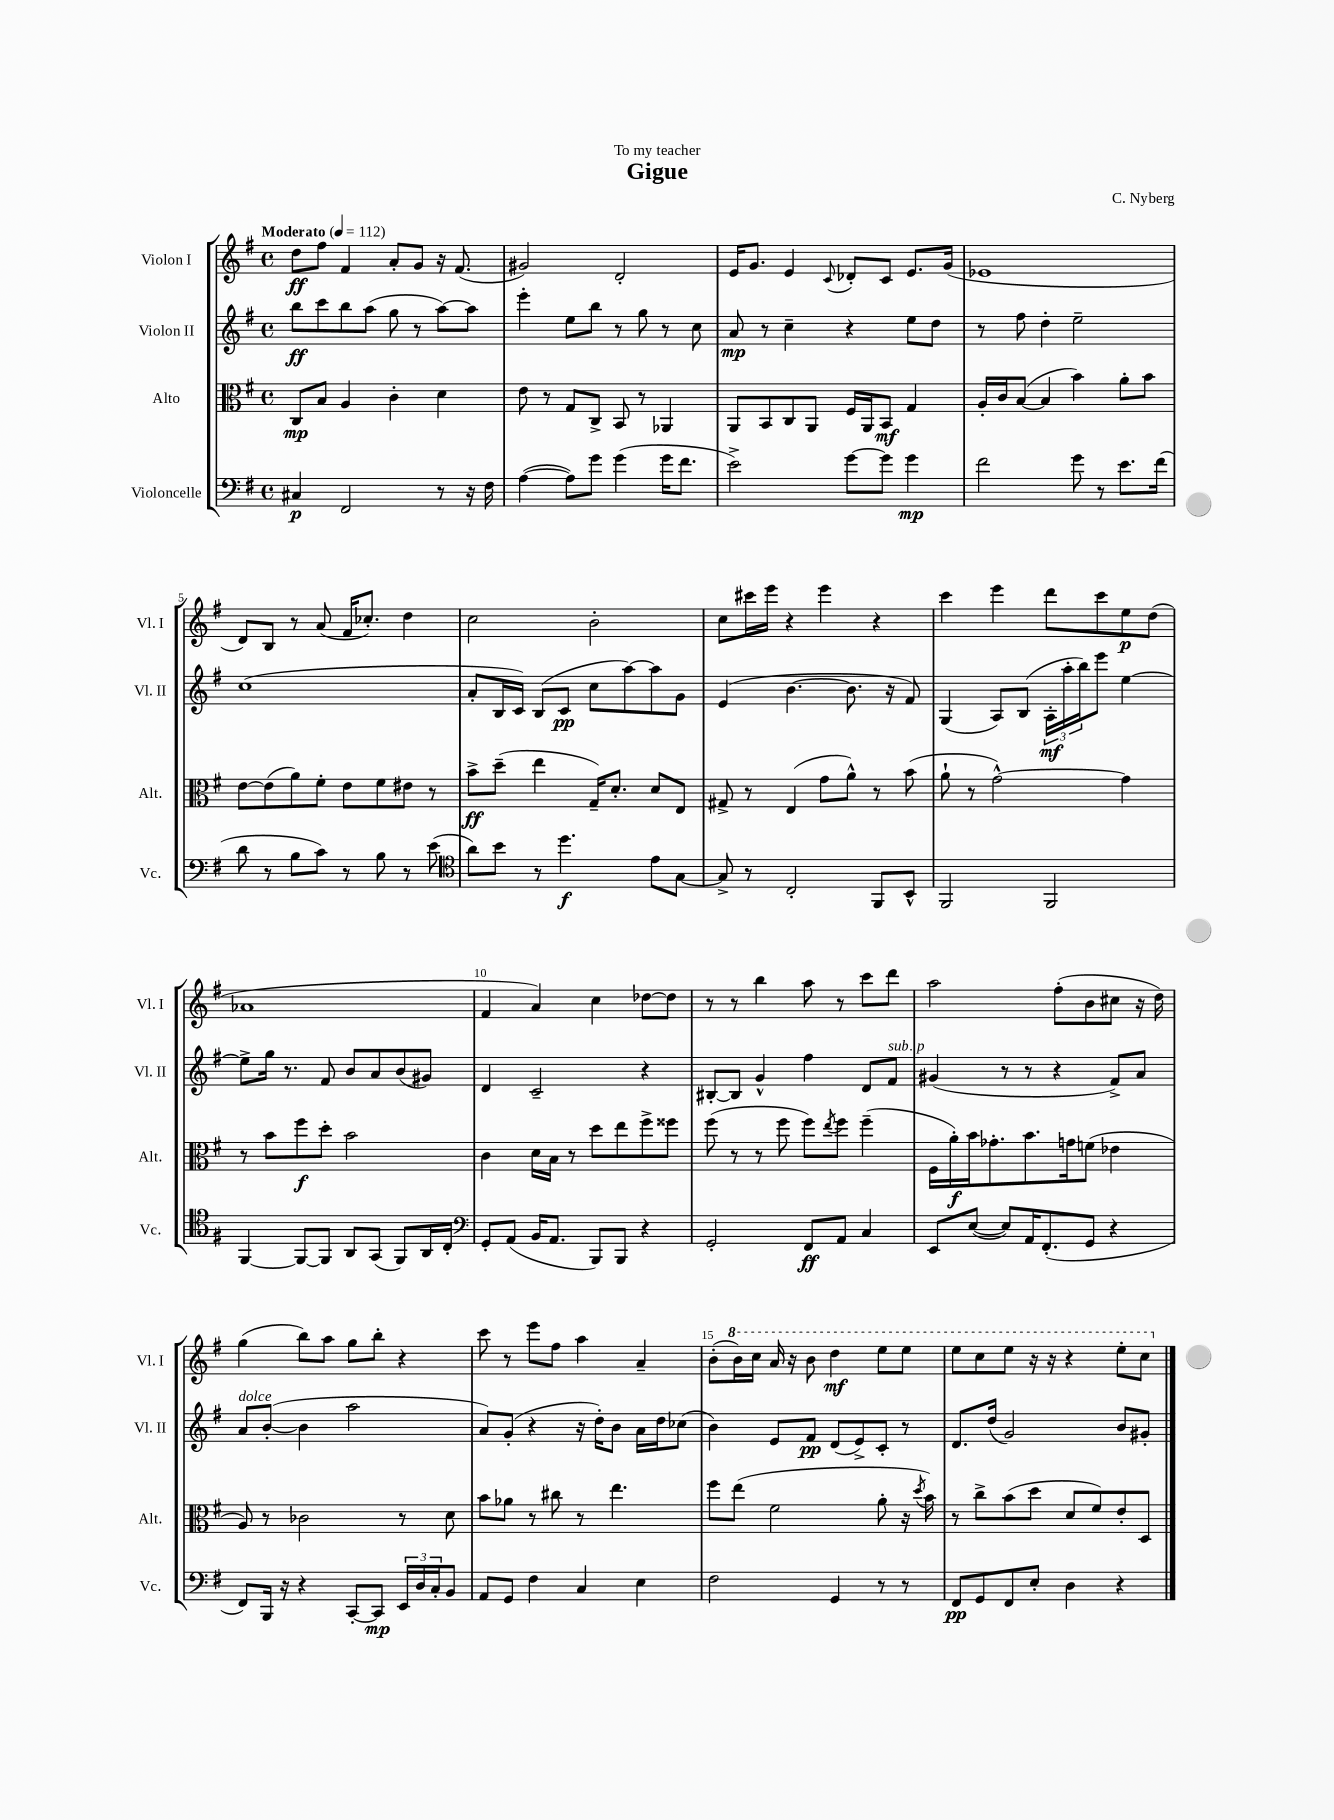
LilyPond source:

\header { title = "Gigue" composer = "C. Nyberg" dedication = "To my teacher" }
<<
\new StaffGroup <<
\new Staff = "s0" \with { instrumentName = "Violon I" shortInstrumentName = "Vl. I" } {
    \clef treble \key g \major \defaultTimeSignature \time 4/4 \tempo "Moderato" 4 = 112
    d''8\ff fis''8 fis'4 a'8-. g'8 r16 fis'8.( |
    gis'2) d'2-. |
    e'16 g'8. e'4 \appoggiatura { c'8 } des'8-. c'8 e'8. g'16( |
    ees'1 |
    d'8) b8 r8 a'8( fis'16 ces''8.-.) d''4 |
    c''2 b'2-. |
    c''8 cis'''16 e'''16 r4 e'''4 r4 |
    c'''4 e'''4 d'''8 c'''8 e''8\p d''8( |
    aes'1 |
    fis'4 a'4) c''4 des''8~ des''8 |
    r8 r8 b''4 a''8 r8 c'''8 d'''8 |
    a''2 fis''8-.( b'8 cis''8 r16 d''16) |
    g''4( b''8) a''8 g''8 b''8-. r4 |
    c'''8 r8 e'''8 fis''8 a''4 a'4-- |
    b'8-.( \ottava #1 b''16) c'''16 a''16 r16 b''8 d'''4\mf e'''8 e'''8 |
    e'''8 c'''8 e'''8 r16 r16 r4 e'''8-. c'''8 \ottava #0 \bar "|." |
}
\new Staff = "s1" \with { instrumentName = "Violon II" shortInstrumentName = "Vl. II" } {
    \clef treble \key g \major \defaultTimeSignature \time 4/4
    b''8\ff c'''8 b''8 a''8( g''8 r8 a''8~) a''8 |
    e'''4-. e''8 b''8 r8 g''8 r8 c''8 |
    a'8\mp r8 c''4-- r4 e''8 d''8 |
    r8 fis''8 d''4-. e''2-- |
    c''1( |
    a'8-. b16 c'16) b8( c'8\pp c''8 a''8~) a''8 g'8 |
    e'4( b'4.~ b'8. r16 fis'8) |
    g4( a8) b8( \tuplet 3/2 { a16-.\mf a''16-. b''16) } e'''8 e''4~ |
    e''8-> g''16 r8. fis'8 b'8 a'8 b'8( gis'8) |
    d'4 c'2-- r4 |
    bis8~-. bis8 g'4-^ fis''4 d'8 fis'8^\markup { \italic "sub. p" } |
    gis'4( r8 r8 r4 fis'8->) a'8 |
    a'8^\markup { \italic "dolce" } b'8~-.( b'4 a''2 |
    a'8) g'8-.( r4 r16 d''16-.) b'8 a'16 d''16 ces''8( |
    b'4) e'8 fis'8\pp d'8( e'8->) c'8-. r8 |
    d'8. d''16( g'2) b'8 gis'8-. \bar "|." |
}
\new Staff = "s2" \with { instrumentName = "Alto" shortInstrumentName = "Alt." } {
    \clef alto \key g \major \defaultTimeSignature \time 4/4
    c8\mp b8 a4 c'4-. d'4 |
    e'8 r8 g8 c8-> b,8 r8 aes,4 |
    a,8 b,8 c8 a,8 fis16 a,16 b,8\mf g4 |
    a16-. c'16 b8~( b4 b'4) a'8-. b'8 |
    e'8~ e'8( a'8) fis'8-. e'8 fis'8 eis'8 r8 |
    b'8->\ff d''8--( e''4 g16--) d'8.-. d'8 e8 |
    gis8-> r8 e4( g'8 a'8-^) r8 b'8( |
    a'8-! r8 g'2~-^) g'4 |
    r8 b'8 fis''8\f d''8-. b'2 |
    c'4 d'16 b16 r8 d''8 e''8 fis''8-> fisis''8 |
    fis''8( r8 r8 fis''8 fis''8) \acciaccatura { e''8 } fis''8 fis''4--( |
    fis16 a'16-.\f) b'16 ges'8.-. b'8. g'16 f'8( ees'4 |
    a8) r8 ces'2 r8 d'8 |
    b'8 aes'8 r8 cis''8 r8 e''4. |
    fis''8 e''8( fis'2 a'8-. r16 \acciaccatura { d''8 } b'16) |
    r8 c''8-> b'8( d''8 d'8 fis'8) e'8-. d8 \bar "|." |
}
\new Staff = "s3" \with { instrumentName = "Violoncelle" shortInstrumentName = "Vc." } {
    \clef bass \key g \major \defaultTimeSignature \time 4/4
    cis4\p fis,2 r8 r16 fis16 |
    a4~( a8) g'8 g'4( g'16 fis'8. |
    e'2->) g'8~ g'8 g'4\mp |
    fis'2 g'8 r8 e'8. fis'16( |
    d'8 r8 b8 c'8) r8 b8 r8 e'8( |
    \clef tenor a'8) b'8 r8 d''4.\f e'8 g8~ |
    g8-> r8 c2-. fis,8 b,8-^ |
    fis,2 fis,2 |
    fis,4~ fis,8~ fis,8 a,8 g,8( fis,8) a,16 c16-. |
    \clef bass g,8-. a,8( b,16 a,8. b,,8) b,,8 r4 |
    g,2-. fis,8\ff a,8 c4 |
    e,8 e8~( e8) a,16 fis,8.-.( g,8 r4 |
    fis,8) b,,16 r16 r4 c,8~-. c,8\mp \tuplet 3/2 { e,16 d16 c16-. } b,8 |
    a,8 g,8 fis4 c4 e4 |
    fis2 g,4 r8 r8 |
    fis,8\pp g,8 fis,8 e8-. d4 r4 \bar "|." |
}
>>
>>
\layout { \context { \Score \override BarNumber.break-visibility = ##(#f #t #t) barNumberVisibility = #(every-nth-bar-number-visible 5) } }
